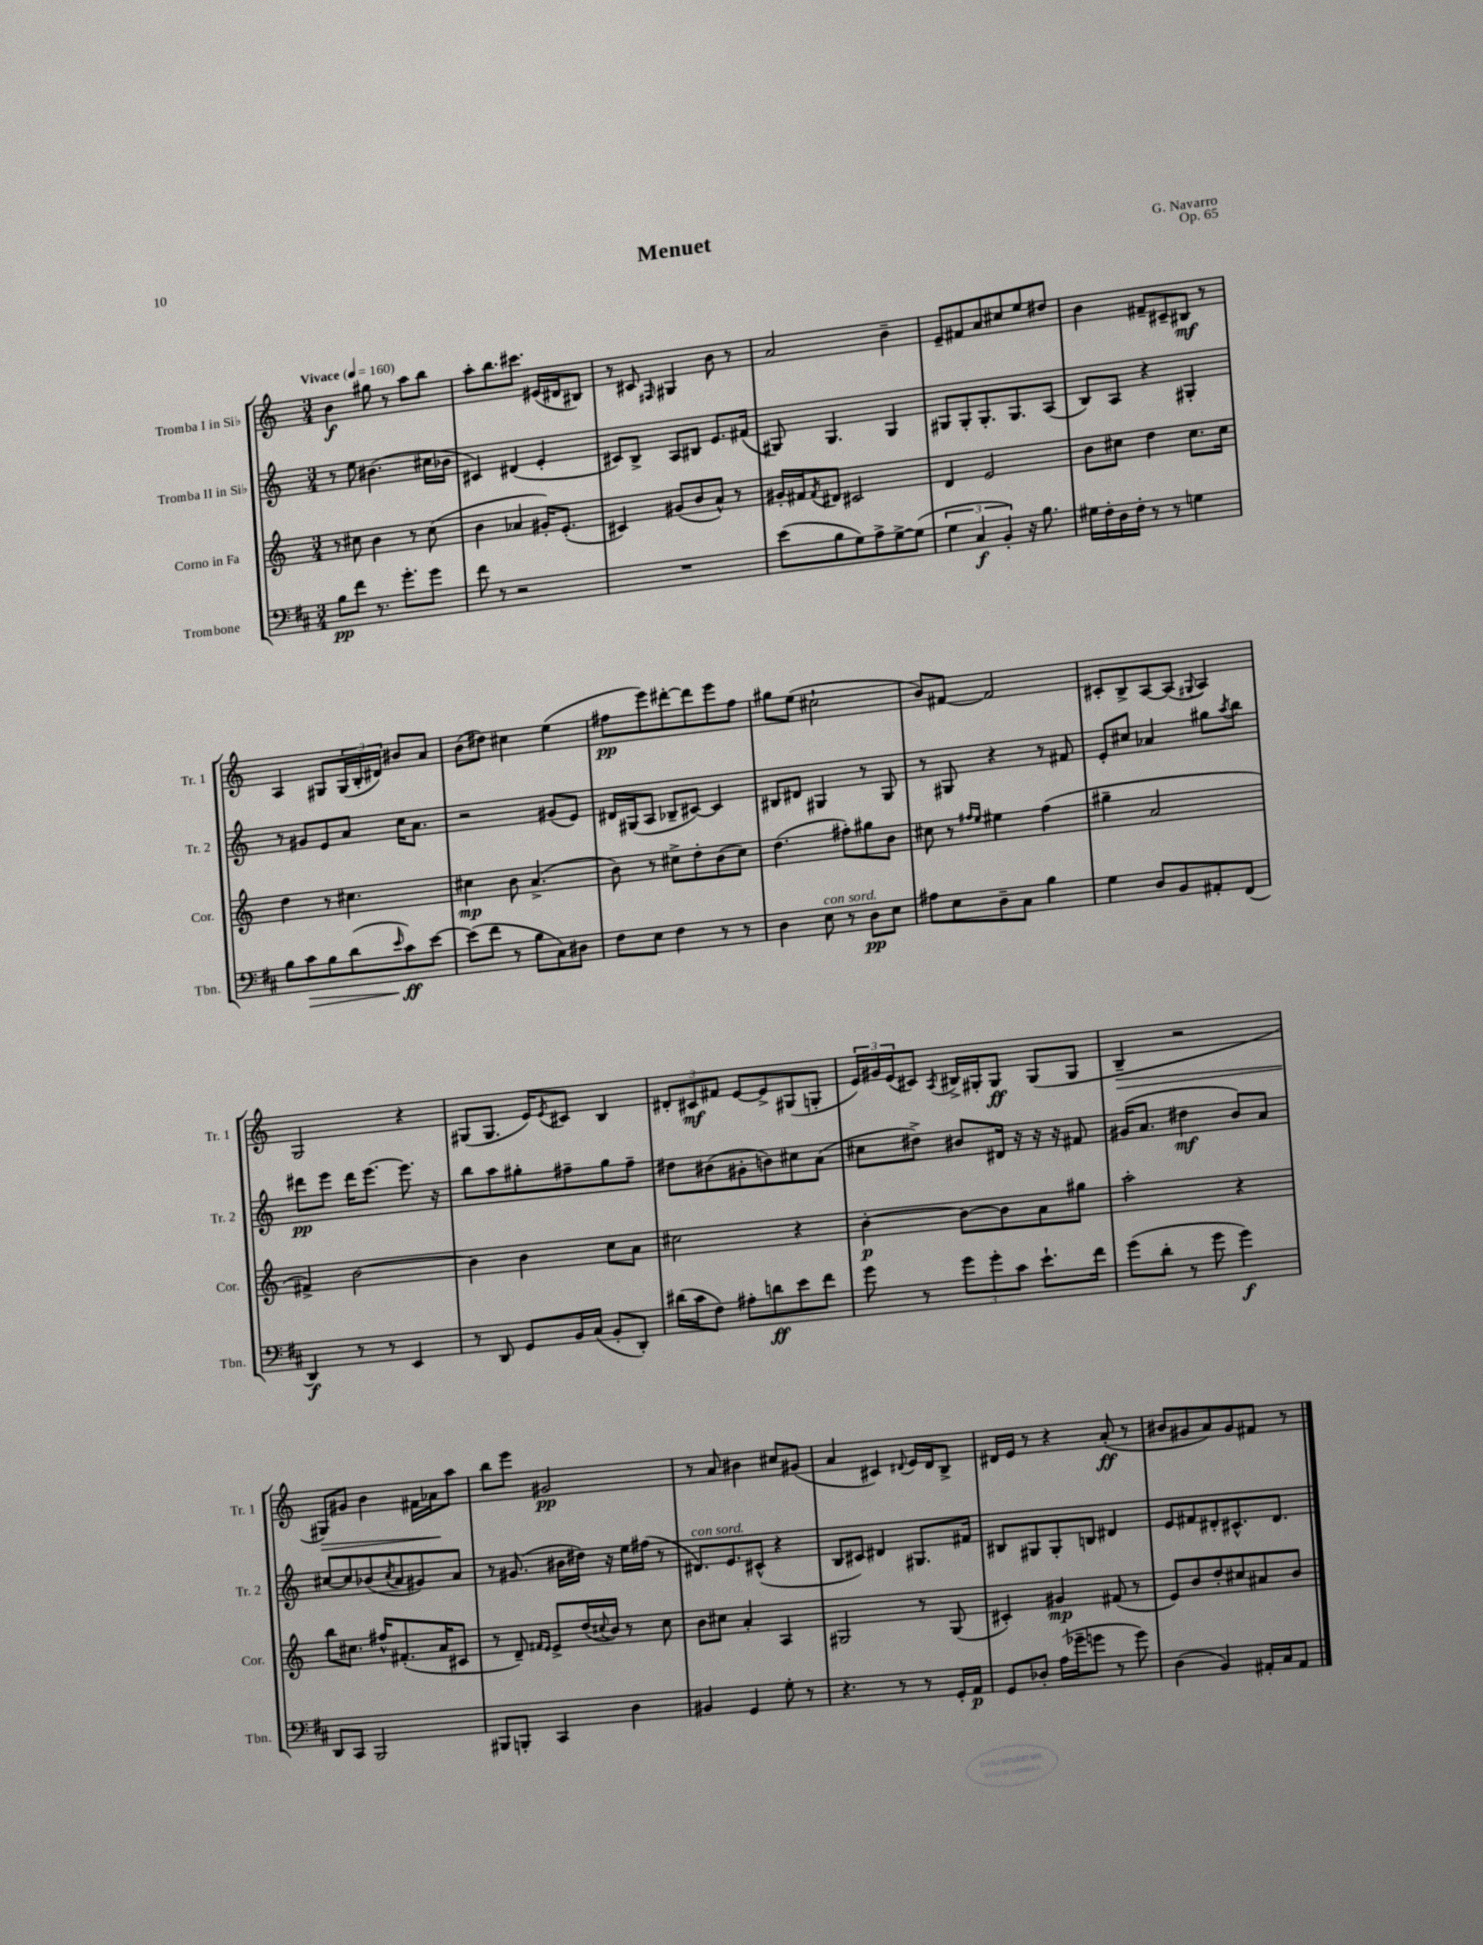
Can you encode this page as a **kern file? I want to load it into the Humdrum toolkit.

**kern	**kern	**kern	**kern
*staff4	*staff3	*staff2	*staff1
*clefF4	*clefG2	*clefG2	*clefG2
*k[f#c#]	*k[]	*k[]	*k[]
*M3/4	*M3/4	*M3/4	*M3/4
*MM160	*MM160	*MM160	*MM160
8B	8r	8r	4b
8f#	8cc#	8ee	.
8.r	4b	(4.b#	8gg#
.	.	.	8r
8.g'	.	.	.
.	8r	.	8aa
8g	(8cc#	16cc#	8bb
.	.	16b-	.
=	=	=	=
8f#	4b	4c#)	8aa'
8r	.	.	8.bb
2r	4a-	(4d#	.
.	.	.	8.ccc#
.	16g#')	4e'	(16e#
.	(8.e'	.	16d#
.	.	.	8B#)
=	=	=	=
2.r	4c#)	8c#)	8r
.	.	8B^	8c#
.	.	.	16qqF#
.	(8g#	8A	4G#
.	8b	8B#	.
.	8a^^)	8.e	8b
.	8r	.	8r
.	.	(16f#	.
=	=	=	=
(8e	16g#'	8G#)	2a
.	16f#	.	.
.	8qf#	.	.
8B	8d#	4.G#	.
8G)	2c#	.	.
8A^	.	.	.
[8G^	.	4G#	4b~
(8G]	.	.	.
=	=	=	=
6G	4d	8G#	8e~
.	.	8G#'	8f#
6C#	.	.	.
.	2e	8.G#'	8a
6BB')	.	.	.
.	.	.	8cc#
.	.	8.G#	.
16r	.	.	8ee
8.B	.	.	.
.	.	(8A	8dd#
=	=	=	=
16G#	8b	8B)	4b
16F#'	.	.	.
16D	8cc#	8A	.
16F#'	.	.	.
8r	4dd	4r	8f#~
8r	.	.	8c#~
4G	8.cc#	4G#'	8B#
.	.	.	8r
.	16cc#	.	.
=	=	=	=
8B	4dd	8r	4A
8c#	.	8g#	.
8B	8r	8e	8G#
(8d	4.cc#	8a	(24G#
.	.	.	24B'
.	.	.	24d#)
16qqe	.	.	.
8c#)	.	16cc	8b#
.	.	8.a	.
[8e	.	.	8a
=	=	=	=
(8e]	4cc#	2r	(8b
8f#	.	.	8dd#)
8r	8b	.	4cc#
8B	(4.a^	.	.
8C#)	.	(8g#	(4ee
8D#	.	8e)	.
=	=	=	=
8F#	8b)	16d#	8ff#
.	.	(16G#	.
8E	8r	8A	8eee)
4F#	8cc#^	8B-~	[8ddd#'
.	8dd'	[8c#)	8ddd#]
8r	(8b	4c#]	8eee
8r	8cc#)	.	8ff#
=	=	=	=
4D	(4.dd	8B#	8gg#
.	.	8d#	(8ee
8E	.	4G#	2cc#`
8r	8ff#')	.	.
8D	8gg#	8r	.
8E	8b	8G#	.
=	=	=	=
8A#	8cc#	8r	8b)
8E	8r	8G#	[8f#
.	16qqff#	.	.
.	16qqee	.	.
8D~	4ee#	4r	2f#]
8C#	.	.	.
4B	(4ff#	8r	.
.	.	8f#	.
=	=	=	=
4G	4gg#~	8e'	8c#'
.	.	8cc#	8B^
8D	2a	4a-	[8A
8BB	.	.	(8A]
.	.	.	8qqG#
8AA#'	.	8gg#	4A)
.	.	8qaa	.
(8FF#	.	8bb	.
=	=	=	=
4DD)	4f#^)	8ddd#	2G
.	.	8eee	.
8r	[2b	16ddd#	.
.	.	[8.eee	.
8r	.	.	.
4EE	.	8.eee]	4r
.	.	16r	.
=	=	=	=
8r	4b]	8bb	(8G#
8DD	.	8aa	8.G#
8GG	4b	8gg#'	.
.	.	.	16e)
.	.	.	8qe
16BB	.	8ff#~	8c#
(16C#	.	.	.
8BB'	8cc	8gg#	4B
8DD')	8a	8ff#~	.
=	=	=	=
(16d#	2cc#	8dd#	12d#'
16c#	.	.	.
.	.	.	12c#
8F#)	.	(8b#	.
.	.	.	12f#
8A#'	.	8g#'	[8e
8d	.	8b)	8e^]
8e	4r	8cc#	(8G#
8f#	.	(8a	8G'
=	=	=	=
8g	[4b'	8cc#	24e)
.	.	.	24g#
.	.	.	(24e
8r	.	8dd#^)	8c#)
.	.	.	8qA
12g	8b_	8b#	16B#^
.	.	.	16G#'
12g'	.	.	.
.	8b]	16d#	8G#
12c#	.	.	.
.	.	16r	.
8.e`	8a	16r	(8G#
.	.	16r	.
.	8gg#	8f#	8G#
16f#	.	.	.
=	=	=	=
(8g	2aa'	(16g#	4B~
.	.	8.a	.
8d'	.	.	.
8r	.	4dd#	2r
8g	.	.	.
4g)	4r	8b)	.
.	.	8a	.
=	=	=	=
8DD	8bb	[8cc#	8G#)
8CC#	8.cc#	8cc#]	8g#
2BBB	.	(8b-	4b
.	16ff#^^	.	.
.	.	8qcc#	.
.	(8.f#'	8a	.
.	.	8g#)	16f#
.	16a	.	16a-
.	8c#	8a	8aa
=	=	=	=
8BBB#	8r	8r	8bb
8BBB'	8d~)	(8.g#	8eee
.	16qqf#	.	.
.	16qqe	.	.
4CC#	8e^	.	2g#
.	.	16b#	.
.	(16dd	16dd#)	.
.	8qqcc#	.	.
.	16b)	16r	.
4D	8r	16ee	.
.	.	(16ff#	.
.	8cc#	8r	.
=	=	=	=
4BB#	8b	8.d#)	8r
.	8cc#	.	8a
.	.	8.e	.
4GG	4a'	.	4b#
.	.	(8c#^^	.
8G'	4A	4r	8cc#
8r	.	.	(8g#
=	=	=	=
4.r	2G#	8B	4a
.	.	8c#)	.
.	.	4d#	4c#)
8r	.	.	.
.	.	.	8qqd#
8r	8r	8.G#	16e
.	.	.	16d#
16GG'	(8G#	.	8B^
16AA	.	16f#	.
=	=	=	=
8GG	4c#')	8B#	16d#
.	.	.	16e
8D-'	.	8G#	8r
(16A	4g#	8G#'	4r
16g-~	.	.	.
8g	.	8B	.
8r	(8f#	4d#	(8a'
8g)	8r	.	8r
=	=	=	=
(4D	8e)	8e	8b#
.	8b	8f#	8g#
4BB)	8dd'	8d#'	8a)
.	8cc#	8.c#^^	8g#
16AA#'	8a#	.	8f#
16C#	.	8.d#	.
8AA#	8b	.	8r
==	==	==	==
*-	*-	*-	*-
